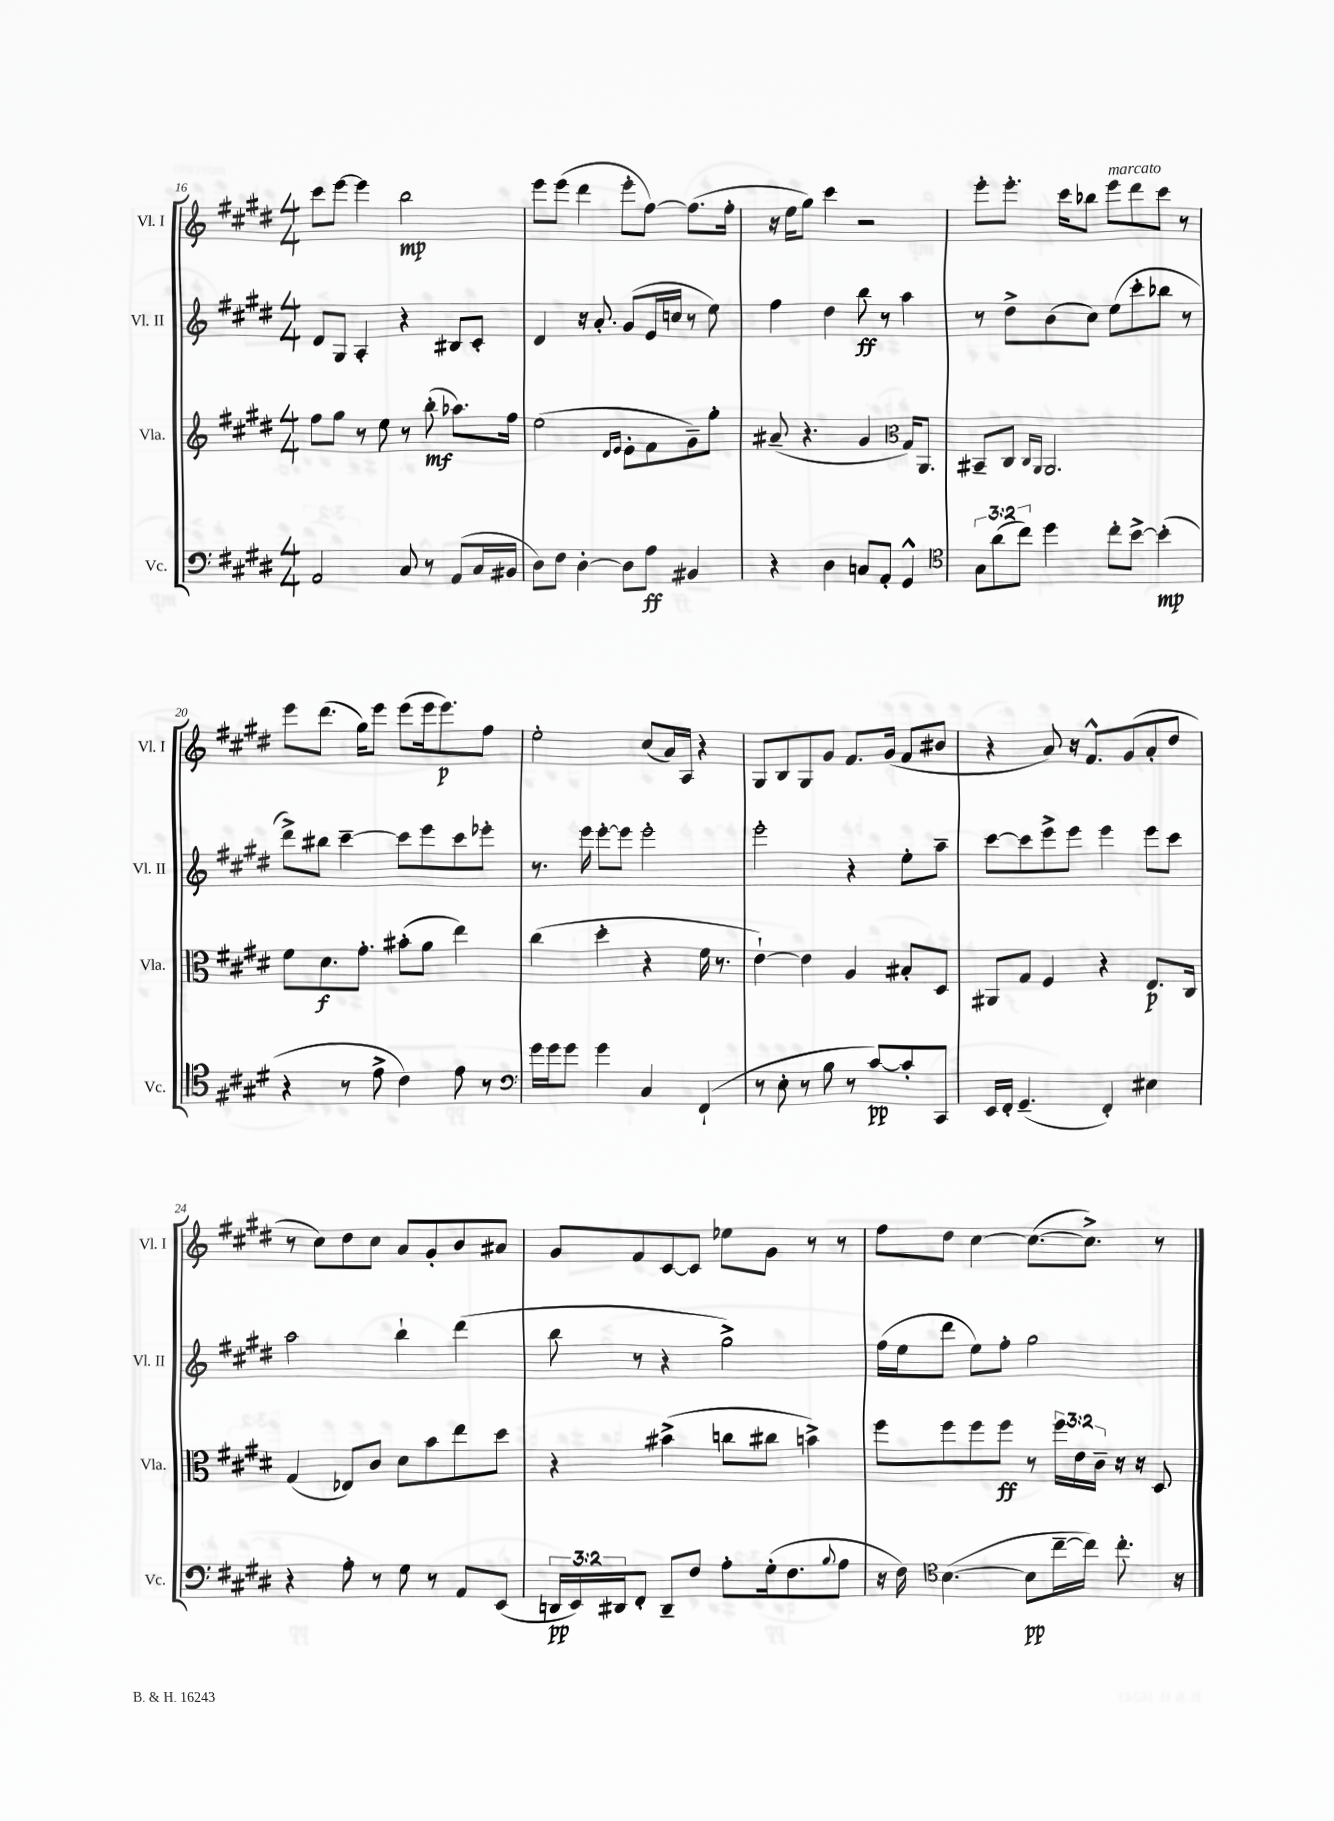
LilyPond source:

<<
\new StaffGroup <<
\new Staff = "s0" \with { instrumentName = "Vl. I" shortInstrumentName = "Vl. I" } {
    \clef treble \key e \major \numericTimeSignature \time 4/4
    cis'''8 e'''8~ e'''4 b''2\mp |
    e'''8 e'''8( dis'''4 e'''8-. fis''8~) fis''8.( fis''16-. |
    r16 e''16 gis''8) cis'''4 r2 |
    e'''8-. e'''8.-. cis'''16 bes''8 e'''8^\markup { \italic "marcato" } dis'''8 cis'''8 r8 |
    e'''8 dis'''8.( gis''16) e'''8 e'''8( e'''16 e'''8.\p) fis''8 |
    e''2-. cis''8( a'16) a16 r4 |
    gis8 b8 gis8 gis'8 fis'8. gis'16( fis'8 bis'8 |
    r4 a'8) r16 fis'8.-^ gis'8( a'8-. dis''8 |
    r8 cis''8) dis''8 cis''8 a'8 gis'8-. b'8 ais'8 |
    gis'8 fis'8 cis'8~ cis'8 ees''8 gis'8 r8 r8 |
    fis''8 dis''8 cis''4~ cis''8.~( cis''8.->) r8 \bar "|." |
}
\new Staff = "s1" \with { instrumentName = "Vl. II" shortInstrumentName = "Vl. II" } {
    \clef treble \key e \major \numericTimeSignature \time 4/4
    dis'8 gis8 a4-. r4 bis8 cis'8-. |
    dis'4 r16 a'8.-. gis'8( e'16 c''16 r8 e''8) |
    fis''4 dis''4 b''8\ff r8 a''4 |
    r8 dis''8-> b'8( cis''8) e''8( cis'''8-. bes''8 r8 |
    dis'''8->) bis''8 cis'''4~-- cis'''8 e'''8 cis'''8 ees'''8-. |
    r8. e'''16 e'''8~-. e'''8 e'''2-. |
    e'''2-. r4 e''8-. a''8-- |
    cis'''8~ cis'''8 e'''8-> e'''8 e'''4 e'''8 cis'''8 |
    a''2 b''4-! dis'''4( |
    b''8 r8 r4 gis''2->) |
    fis''16( e''16 dis'''8 e''8) fis''8-. gis''2 \bar "|." |
}
\new Staff = "s2" \with { instrumentName = "Vla." shortInstrumentName = "Vla." } {
    \clef treble \key e \major \numericTimeSignature \time 4/4 \override Staff.TupletNumber.text = #tuplet-number::calc-fraction-text
    fis''8 gis''8 r8 e''8 r8 b''8-.\mf( aes''8.) fis''16 |
    e''2( \grace { dis'16 e'16 } e'8-. fis'8 gis'8--) gis''8-. |
    ais'8--( r4. gis'4 \clef alto gis16) a,8. |
    bis,8-- cis8 \grace { cis16 a,16 } a,2. |
    fis'8 dis'8.\f gis'8.-. bis'8-.( a'8 e''4) |
    cis''4( dis''4-. r4 fis'16 r8. |
    e'4~-!) e'4 a4 bis8-. dis8 |
    ais,8 gis8 fis4 r4 e8.\p cis16 |
    gis4( ees8) cis'8 dis'8 b'8 e''8 dis''8 |
    r4 bis'4->( c''8 cis''8 b'4->) |
    fis''8 fis''8 fis''8 fis''8\ff r8 \tuplet 3/2 { fis''16 e'16 cis'16-- } r16 r16 dis8 \bar "|." |
}
\new Staff = "s3" \with { instrumentName = "Vc." shortInstrumentName = "Vc." } {
    \clef bass \key e \major \numericTimeSignature \time 4/4 \override Staff.TupletNumber.text = #tuplet-number::calc-fraction-text
    a,2 cis8 r8 a,8( cis16 bis,16 |
    dis8) fis8 dis4~-. dis8 a8\ff bis,4 |
    r4 dis4 c8 a,8-. gis,4-^ |
    \clef tenor \tuplet 3/2 { gis8 a'8( cis''8) } dis''4 cis''8-. b'8~-> b'4-.\mp( |
    r4 r8 e'8-> cis'4) e'8 r8 |
    \clef bass gis'16 gis'16 gis'8 gis'4 cis4 fis,4-!( |
    r8 e8-. r8 b8 r8 cis'8~\pp) cis'8-. cis,8 |
    e,16 fis,16-. gis,4.--( fis,4-.) eis4 |
    r4 a8-. r8 gis8 r8 a,8 e,8( |
    \tuplet 3/2 { d,16\pp e,16) dis,16 } fis,8-. dis,8-- fis8 a8-. gis16-.( fis8. \appoggiatura { b8 } a8 |
    r16 fis16) \clef tenor b4.~( b8\pp cis''16~-- cis''16) cis''8.-. r16 \bar "|." |
}
>>
>>
\layout { \context { \Score currentBarNumber = #16 } }
